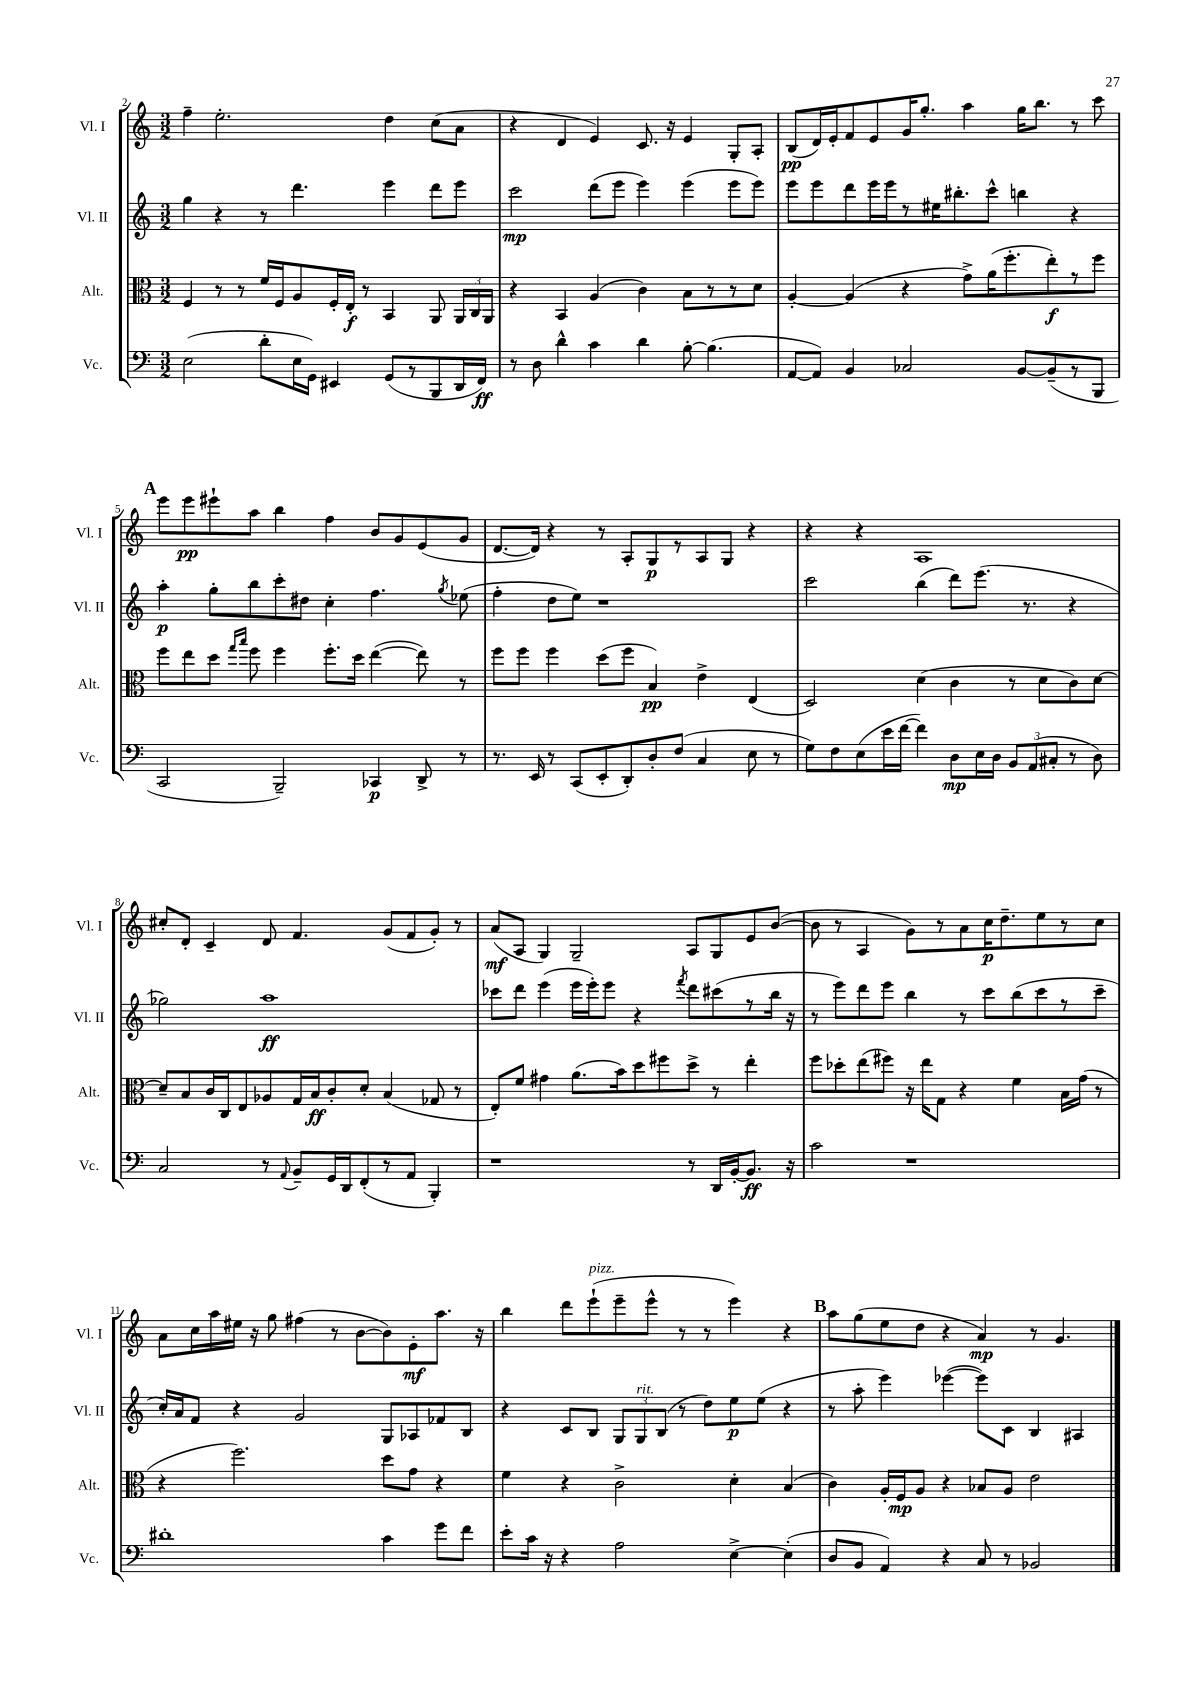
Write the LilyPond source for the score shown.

<<
\new StaffGroup <<
\new Staff = "s0" \with { instrumentName = "Vl. I" shortInstrumentName = "Vl. I" } {
    \clef treble \key c \major \numericTimeSignature \time 3/2
    \autoBeamOff f''4-- e''2.-. d''4 c''8[( a'8] |
    r4 d'4 e'4) c'8. r16 e'4 g8[-. a8]-. |
    b8[\pp( d'16) e'16-. f'8 e'8 g'16 g''8.]-. a''4 g''16[ b''8.] r8 c'''8 |
    \mark \markup { \bold "A" } e'''8[ e'''8\pp eis'''8-! a''8] b''4 f''4 b'8[ g'8 e'8( g'8] |
    d'8.[~ d'16]) r4 r8 a8[-. g8\p r8 a8 g8] r4 |
    r4 r4 a1 |
    cis''8[-. d'8]-. c'4-- d'8 f'4. g'8[( f'8 g'8]-.) r8 |
    a'8[\mf( a8] g4) g2-- a8[ g8 e'8 b'8]~( |
    b'8 r8 a4 g'8[) r8 a'8 c''16\p d''8.-- e''8 r8 c''8] |
    a'8[ c''16 a''16 eis''16] r16 g''8 fis''4( r8 b'8[~ b'8) e'8-.\mf a''8.] r16 |
    b''4 d'''8[ e'''8-!^\markup { \italic "pizz." }( e'''8-- e'''8]-^ r8 r8 e'''4) r4 |
    \mark \markup { \bold "B" } a''8[ g''8( e''8 d''8] r4 a'4\mp) r8 g'4. \bar "|." |
}
\new Staff = "s1" \with { instrumentName = "Vl. II" shortInstrumentName = "Vl. II" } {
    \clef treble \key c \major \numericTimeSignature \time 3/2
    \autoBeamOff g''4 r4 r8 d'''4. e'''4 d'''8[ e'''8] |
    c'''2\mp d'''8[( e'''8] e'''4) e'''4( e'''8[ e'''8]) |
    e'''8[ e'''8 d'''8 e'''16 e'''16 r8 eis''16 bis''8.-. c'''8]-^ b''4 r4 |
    \mark \markup { \bold "A" } a''4-.\p g''8[-. b''8 c'''8-. dis''8] c''4-. f''4. \acciaccatura { g''8 } ees''8( |
    f''4-. d''8[ e''8]) r1 |
    c'''2 b''4( d'''8[) e'''8.]( r8. r4 |
    ges''2) a''1\ff |
    ces'''8[ d'''8] e'''4( e'''16[ e'''16-.) e'''8] r4 \acciaccatura { f'''8 } d'''8[ cis'''8( r8 b''16] r16 |
    r8 e'''8[) d'''8 e'''8] b''4 r8 c'''8[ b''8( c'''8 r8 c'''8]-- |
    c''16[-.) a'16 f'8] r4 g'2 g8[ aes8 fes'8 b8] |
    r4 c'8[ b8] \tuplet 3/2 { g8[ g8^\markup { \italic "rit." } b8]( } r8 d''8[) e''8\p e''8]( r4 |
    \mark \markup { \bold "B" } r8 a''8-. e'''4) ees'''4~( ees'''8[) c'8] b4 ais4 \bar "|." |
}
\new Staff = "s2" \with { instrumentName = "Alt." shortInstrumentName = "Alt." } {
    \clef alto \key c \major \numericTimeSignature \time 3/2
    \autoBeamOff f4 r8 r8 f'16[ f16 a8 f16-. e16]-.\f r8 b,4 a,8 \tuplet 3/2 { a,16[ c16 a,16] } |
    r4 b,4 a4( c'4) b8[ r8 r8 d'8] |
    a4~-. a4( r4 g'8[->) a'16( f''8.-. e''8-.\f) r8 f''8] |
    \mark \markup { \bold "A" } f''8[ e''8 d''8] \grace { g''16[ b''16] } f''8 f''4 f''8.[-. d''16] e''4~( e''8) r8 |
    f''8[ f''8] f''4 d''8[( f''8] b4\pp) e'4-> e4( |
    d2) d'4( c'4 r8 d'8[ c'8) d'8]~ |
    d'8[-- b8 c'16 c16 e8 aes8 g16 b16\ff c'8-. d'8]-. b4( ges8 r8 |
    e8[-.) f'8] gis'4 a'8.[( b'16) d''8 fis''8 d''8]-> r8 e''4-. |
    f''8[ des''8-. e''8( fis''8]) r16 e''16[ g8] r4 f'4 b16[ g'16]( r8 |
    r4 f''2.) d''8[ g'8] r4 |
    f'4 r4 c'2-> d'4-. b4( |
    \mark \markup { \bold "B" } c'4) a16[-. f16\mp a8] r4 bes8[ a8] e'2 \bar "|." |
}
\new Staff = "s3" \with { instrumentName = "Vc." shortInstrumentName = "Vc." } {
    \clef bass \key c \major \numericTimeSignature \time 3/2
    \autoBeamOff e2( d'8[-. e16 g,16]) eis,4 g,8[( r8 b,,8 d,16 f,16]\ff) |
    r8 d8 d'4-^ c'4 d'4 b8~-. b4.( |
    a,8[~ a,8]) b,4 ces2 b,8[~ b,8--( r8 b,,8] |
    \mark \markup { \bold "A" } c,2 b,,2--) ces,4\p d,8-> r8 |
    r8. e,16 r8 c,8[( e,8-. d,8-.) d8-. f8]( c4 e8 r8 |
    g8[) f8 e8( e'16 f'16]~ f'4) d8[\mp e16 d16] \tuplet 3/2 { b,8[ a,8( cis8]-. } r8 d8) |
    c2 r8 \appoggiatura { a,8 } b,8[-- g,16 d,16 f,8-.( r8 a,8] b,,4-.) |
    r1 r8 d,16[ b,16~-. b,8.]\ff r16 |
    c'2 r1 |
    dis'1-. c'4 g'8[ f'8] |
    e'8[-. c'16] r16 r4 a2 e4~-> e4-.( |
    \mark \markup { \bold "B" } d8[ b,8] a,4) r4 c8 r8 bes,2 \bar "|." |
}
>>
>>
\layout { \context { \Score currentBarNumber = #2 } }
